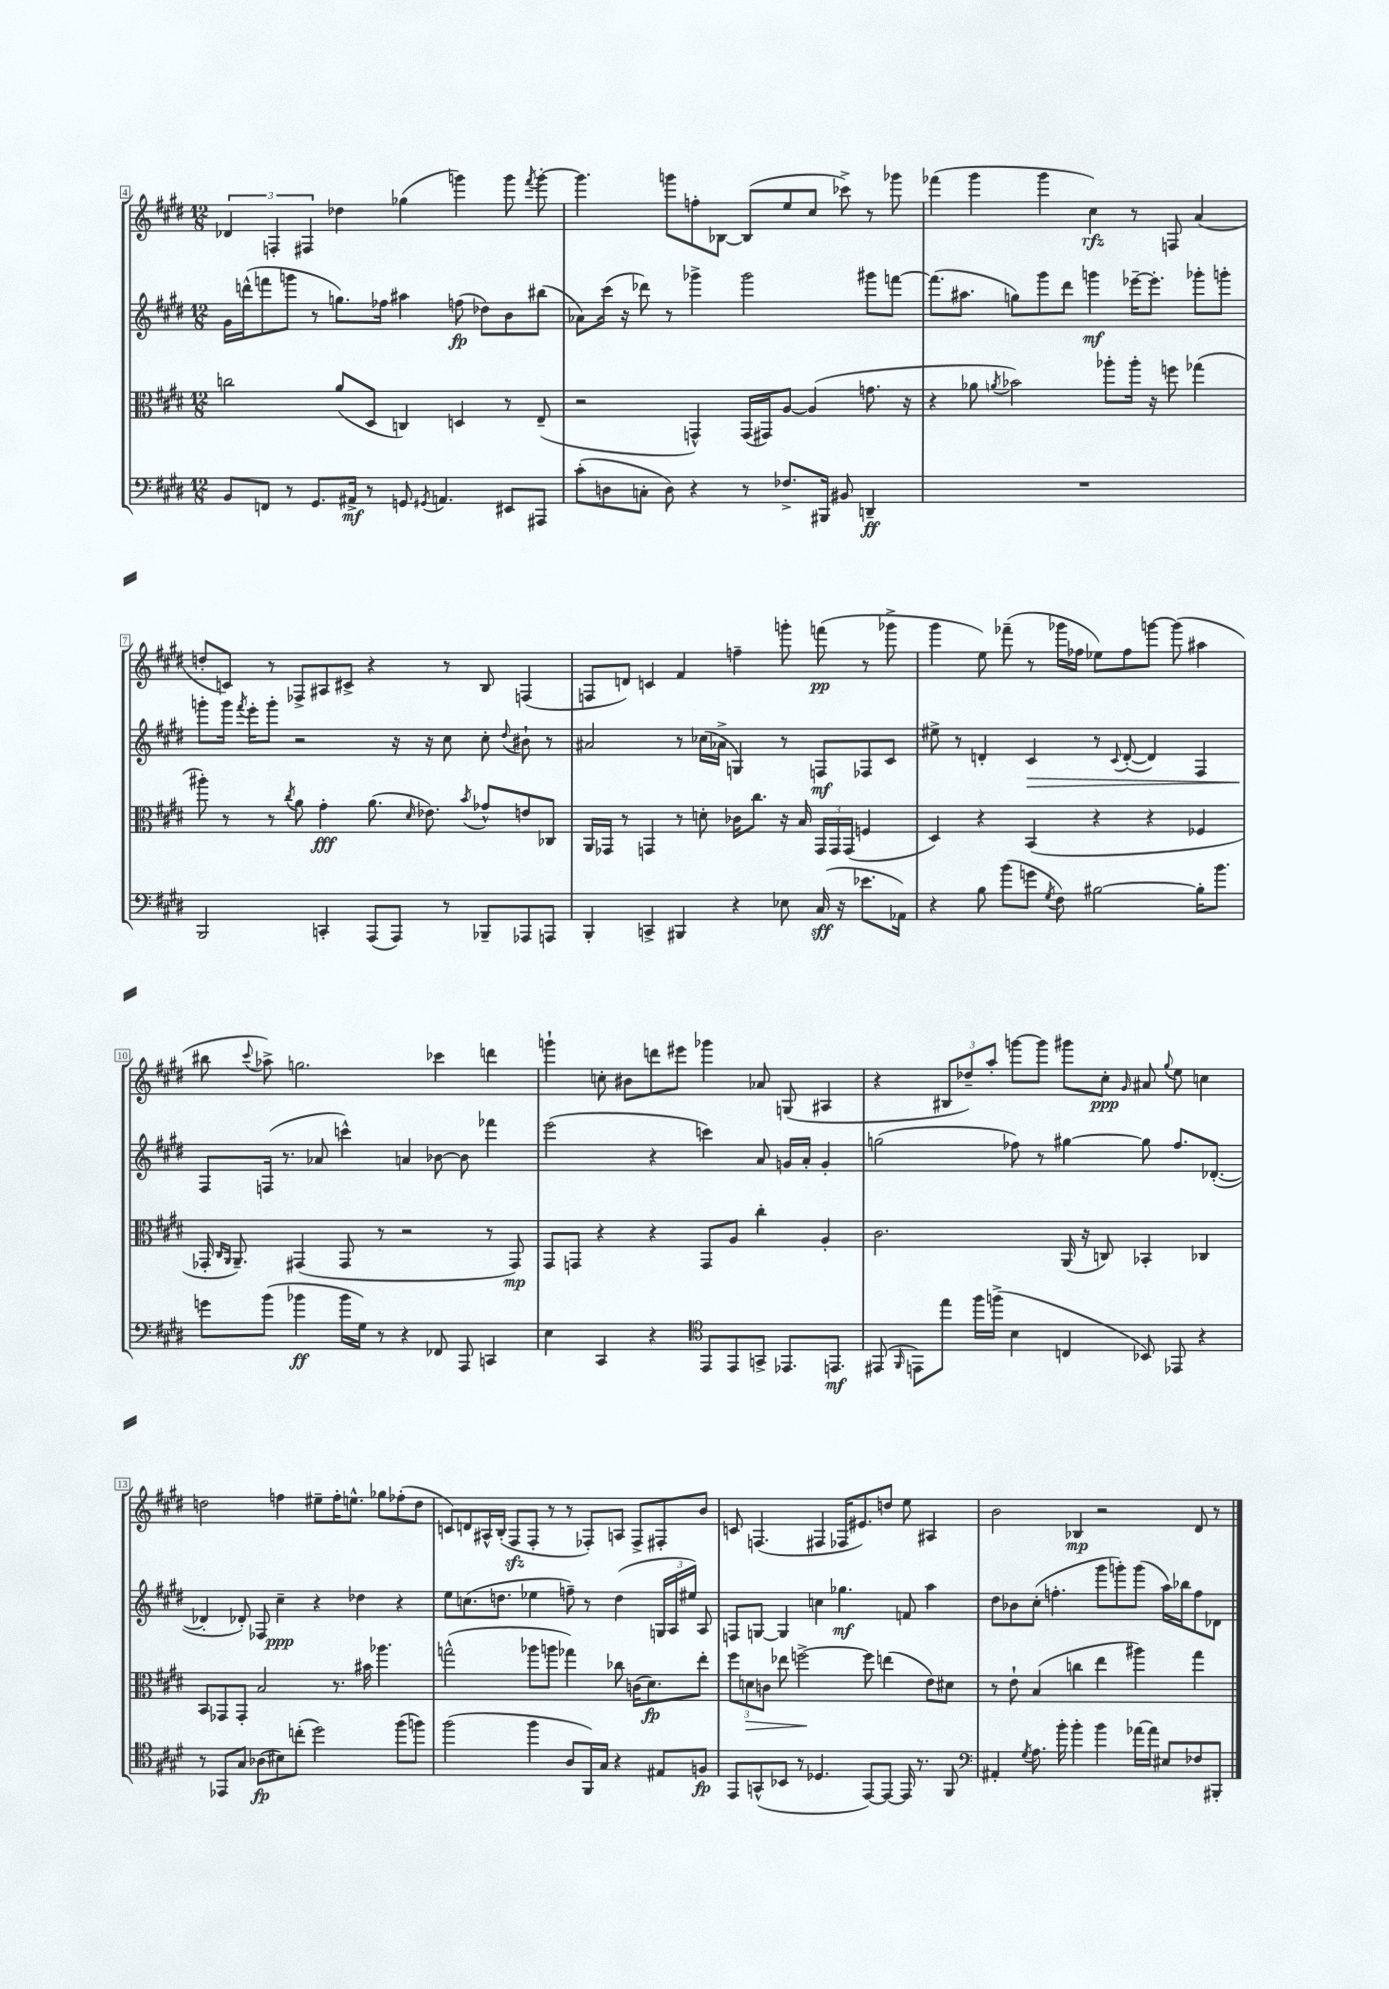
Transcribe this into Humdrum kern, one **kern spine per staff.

**kern	**kern	**kern	**kern
*staff4	*staff3	*staff2	*staff1
*clefF4	*clefC3	*clefG2	*clefG2
*k[f#c#g#d#]	*k[f#c#g#d#]	*k[f#c#g#d#]	*k[f#c#g#d#]
*M12/8	*M12/8	*M12/8	*M12/8
8BB/L	2cc\	16g#\LL	6d-/
.	.	(16ddd^^\J	.
8FF/J	.	8fff\	.
.	.	.	6F'/
8r	.	8ggg\J	.
.	.	.	6F#/
8.GG#/L	.	8r	.
.	(8a/L	8.gg\L)	4dd-\
16AA#^/Jk	.	.	.
8r	8D#/J	.	.
.	.	16ff-\Jk	.
8GG/	4C/)	4aa#\	(4gg-\
8qGG#/	.	.	.
4.AA/	.	.	.
.	4D/	(8ff\	4ggg\)
.	.	8dd-\L)	.
8EE#/L	8r	8b\	8ggg\
.	.	.	8qfff#/
8AAA#/J	(8E~/	(8bb#\J	[8ggg'\
=	=	=	=
(8c#'\L	2r	8a-\L)	4.ggg\]
8D\	.	(16ccc#\Jk	.
.	.	16r	.
8C'\J	.	8ddd-\)	.
8D\)	.	8r	8ggg\L
4r	4GG^^/)	4ggg-^\	8ff'\
.	.	.	[8B-\J
8r	(16GG/LL	2ggg-\	(8B-/]L
.	16GG#/J)	.	.
8.F-^/L	[8A/J	.	8ee/
.	(4A/]	.	8cc#/J
16BBB#/Jk	.	.	.
8BB#/	.	.	8ccc-^\)
4DD~/	8.g\	8ggg#\L	8r
.	.	[8fff\J	8ggg-\
.	16r	.	.
=	=	=	=
1.r	4r	(8.fff\]L	(4fff-\
.	.	8.aa#\J	.
.	8a-\	.	4ggg#\
.	8qa/	.	.
.	2b-\)	8gg\L)	.
.	.	8ggg#\	4ggg#\
.	.	8ddd#\J	.
.	.	4ggg\	4cc#\)
.	8aa-'\L	.	.
.	16aa-'\Jk	[16eee-~\LK	8r
.	16r	8.eee-'\]J	.
.	8ff\	.	8F/
.	(4gg-\	8ggg-'\L	(4a/
.	.	8ggg'\J	.
=	=	=	=
2BBB/	8aa#'\)	8ggg'\L	8dd'/L
.	8r	16ggg\Jk	8c/J)
.	.	8qfff#/	.
.	.	16eee'\LK	.
.	8r	8ggg'\J	8r
.	8qcc#/	.	.
.	8a\	2r	8F-^/L
4CC'/	4g#'\	.	8A#/
.	.	.	8c#^/J
(8AAA/L	(8.a\	.	4r
8AAA/J)	.	16r	.
.	16qqd#/	.	.
.	8.e-\)	16r	.
8r	.	8cc#\	8r
.	8qb/	.	.
8BBB-~/L	8g-^^/L	8cc#'\	8B/
.	.	8qqdd#/	.
8AAA-/	8e/	8b#`\	(4F/
8AAA/J	8C-/J	8r	.
=	=	=	=
4BBB'/	16AA/LL	2a#/	8F/L
.	16GG-/JJ	.	.
.	8r	.	8d/J)
4CC^/	4GG/	.	4c/
4BBB#/	8r	8r	4f#/
.	8d'\	(16cc-\LL	.
.	.	16a-^\JJ	.
4r	16c-\LK	4G/)	4ff~\
.	8.cc#\J	.	.
8E-\	16r	8r	8ggg'\
.	16B/	.	.
(16C#/	24GG/LL	8F/L	(8fff\
.	24GG/	.	.
16r	.	.	.
.	(24GG/JJ	.	.
8.e-\L	4F/	8F-/	8r
.	.	8c#/J	8ggg-^\
16AA-\Jk)	.	.	.
=	=	=	=
4r	4D#/)	8ee#^\	4ggg#\
.	.	8r	.
8B\	4r	4d'/	8ee\)
(8b\L	.	.	(8fff-~\
8g\J	(4BB/	4c#/	8r
8qG#/	.	.	.
8F#\)	.	.	16ggg-\LL
.	.	.	16ff-\JJ
[2B#\	4r	8r	8ee-\L)
.	.	8qqc#/	.
.	.	([8d'/	8ff-\
.	4r	4d/])	[8ggg\J
.	.	.	(8ggg\]
16B#'\]LK	4F-/	4F#/	4aa#\
8.b\J	.	.	.
=	=	=	=
8g\L	16GG-'/	8F#/L	8bb#\
.	16qqC#/LL	.	.
.	16qqAA/JJ	.	.
.	8.AA~/)	.	.
.	.	.	8qqccc#/
(8b\J	.	(16F/Jk	8aa-^\)
.	.	8.r	.
4b-\	(4GG#/	.	2.gg\
.	.	8a-/	.
16b-\LL	8GG#/	4ccc^^\)	.
16G#\JJ)	.	.	.
8r	8r	.	.
4r	2r	4a/	.
8FF-/	.	[8b-\	4ccc-\
8AAA/	.	8b-\]	.
4CC/	8r	4fff-\	4ddd\
.	8GG#/)	.	.
=	=	=	=
4E\	8GG#/L	(2eee\	4ggg`\
.	8GG/J	.	.
4CC#/	4r	.	8cc'\
.	.	.	8b#\L
4r	4r	4r	8ddd\
.	.	.	8eee#\J
*clefC4	*	*	*
8EE/L	8GG/L	4ccc\)	4ggg-\
8EE/	8A/J	.	.
8GG^/J	4cc#'\	8a/	8a-/
8.EE-/L	.	16g/LL	(8G/
.	.	16a'/JJ	.
.	4A'/	4g'/	4A#/
8.EE/J	.	.	.
=	=	=	=
(8EE#/	2.c#\	(2gg\	4r
16qqFF#/	.	.	.
8EE\L)	.	.	.
8ee\J	.	.	12B#/L
.	.	.	12dd-~/)
16ff#\LL	.	.	.
.	.	.	12aa'/J
(16ff^\JJ	.	.	.
4B\	.	8ff-\)	[8ggg\L
.	.	8r	8ggg\]J
4C/	(16AA/	[4gg#\	8ggg#\L
.	16r	.	.
.	8C/)	.	8cc#'\J
.	.	.	16qqg#/
8BB-/)	4BB-'/	8gg#\]	8a#/
.	.	.	8qqgg#/
8EE-/	.	8.ff-/L	8ee\
4r	4C-/	.	4cc\
.	.	([8.d-'/J	.
=	=	=	=
8r	8BB/L	4d-'/]	2dd\
8EE-/L	8GG-/	.	.
8G#/J	8GG-'/J	8d-'/)	.
(8A-\L	2B/	8F-/	.
8B#\)	.	4cc#~\	4ff\
(8cc'\J	.	.	.
2dd#\)	.	4r	8ee#~\L
.	8.r	.	16ff'\K
.	.	.	8.ee^^\J
.	.	4dd-\	.
.	16b#\	.	.
.	4.aa-\	.	8gg-\L
(8ff#\L	.	4r	(8ff-'\
8ff\J)	.	.	8dd\J
=	=	=	=
(2ff#\	(2gg^^\	8ee\L	8c/L)
.	.	(8.cc\	8d/
.	.	.	16A#^^/L
.	.	8.dd\J	(16B'/JJ
.	.	.	8F#/L
4ff#\	8aa-\L	4ee-\	8F#'/J
.	8aa\J	.	8r
8A/L	4gg-\)	8ff~\)	8r
16FF#/L)	.	8r	8F-'/L)
16G#/JJ	.	.	.
4r	8cc-\	(4dd\	8A/J
.	(16c\LK	.	8F-^/L
.	8.d#\)	.	.
8E#/L	.	24G/LL	8F#'/
.	.	24A/	.
.	.	24ee#/JJ)	.
8F/J	8ee'\J	8A/	8b/J
=	=	=	=
8EE/L	12ff#\L	8F/L	8c/
.	12d\	.	.
(8GG^^/	.	[8G/J	(4.F/
.	12c\J	.	.
8BB-/J	8ee-\	4G/]	.
8r	[2ff^\	.	.
4.D-/	.	4cc\	4F#/
.	.	4.gg-\	16F-/LK
.	.	.	8.e#/)
[8EE/L)	8ff\]	.	.
8EE/_J	(4ee\	.	8dd/J
16EE/]	.	8f/	8ee\
8.r	.	.	.
.	8e\L)	4aa\	4A#/
8FF#/	8d#\J	.	.
=	=	=	=
*clefF4	*	*	*
4AA#'/	8r	8dd#\L	2b\
.	8e`\	8b-\	.
8qG#/	.	.	.
8.A\	(4B/	(8cc#'\J	.
.	.	4.ff'\	.
16b'\	.	.	.
4b'\	4cc\	.	4B-/
4b\	4ee\	8ggg#\L	2r
.	.	8ggg'\)	.
[16a-\LL	4aa#\)	(8ggg\J	.
16a-\]JJ	.	.	.
8E#/L	.	16aa\LL)	.
.	.	16bb-\J	.
8F-/	4gg#\	8ff\	8d#/
8BBB#'/J	.	8d-\J	8r
==	==	==	==
*-	*-	*-	*-
